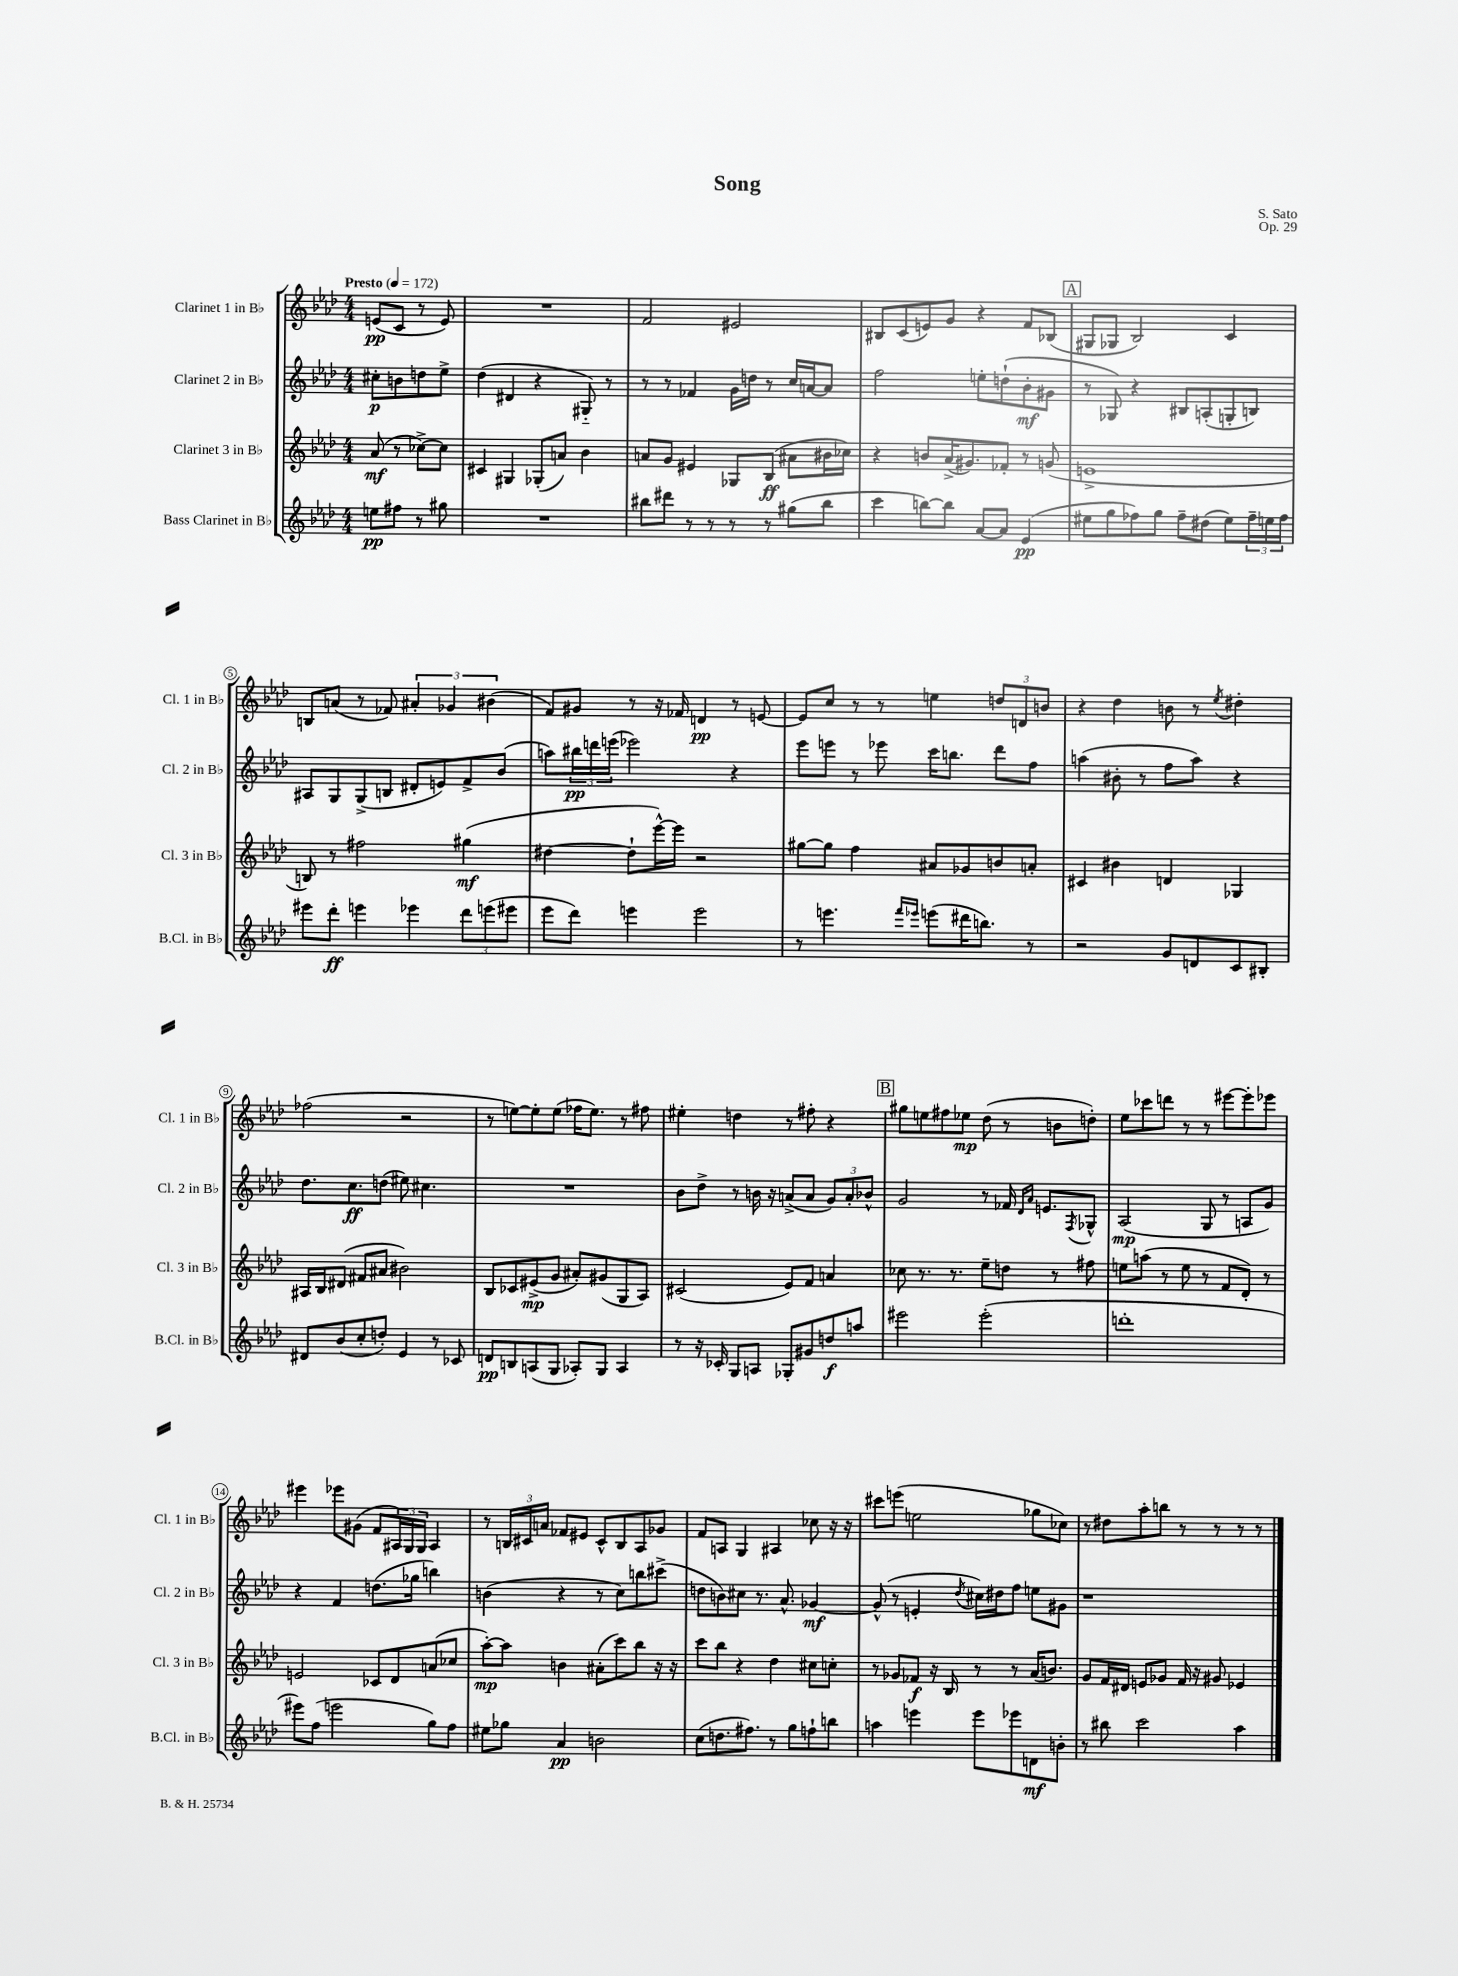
\header { title = "Song" composer = "S. Sato" opus = "Op. 29" }
<<
\new StaffGroup <<
\new Staff = "s0" \with { instrumentName = "Clarinet 1 in Bb" shortInstrumentName = "Cl. 1 in Bb" } {
    \clef treble \key aes \major \numericTimeSignature \time 4/4 \partial 2 \tempo "Presto" 4 = 172
    e'8\pp( c'8 r8 e'8) |
    R1 |
    f'2 eis'2 |
    bis8 c'8( e'8) g'8 r4 f'8 bes8( |
    \mark \markup { \box "A" } gis8 ges8 bes2) c'4 |
    b8 a'8( r8 fes'8) \tuplet 3/2 { ais'4-. ges'4 bis'4( } |
    f'8) gis'8 r8 r16 fes'16 d'4\pp r8 e'8~ |
    e'8 c''8 r8 r8 e''4 \tuplet 3/2 { d''8 d'8 b'8 } |
    r4 des''4 b'8 r8 \acciaccatura { ees''8 } dis''4-. |
    fes''2( r2 |
    r8 e''8~) e''8-. e''8( fes''16 e''8.) r8 fis''8 |
    eis''4-. d''4 r8 fis''8-. r4 |
    \mark \markup { \box "B" } gis''8 e''8 fis''8 ees''8\mp des''8( r8 b'8 d''8-.) |
    ees''8 ces'''8 d'''8 r8 r8 eis'''8~ eis'''8-. ees'''8 |
    eis'''4 ees'''8 gis'8( f'8 \tuplet 3/2 { ais16) g16 g16 } ais4 |
    r8 \tuplet 3/2 { b16 cis'16 a'16 } fes'8 eis'8 cis'8-^ b8 aes8 ges'8 |
    f'8 a8 g4 ais4 ces''8 r16 r16 |
    cis'''8 e'''8( e''2 ges''8 ces''8) |
    r8 dis''8 aes''8-. b''8 r8 r8 r8 r8 \bar "|." |
}
\new Staff = "s1" \with { instrumentName = "Clarinet 2 in Bb" shortInstrumentName = "Cl. 2 in Bb" } {
    \clef treble \key aes \major \numericTimeSignature \time 4/4 \partial 2
    cis''8-.\p b'8 d''8 ees''8-> |
    des''4( dis'4 r4 gis8-_) r8 |
    r8 r8 fes'4 g'16 d''16 r8 c''16 a'16~ a'8 |
    f''2 e''8-. d''8-!( bes'8-.\mf gis'8 |
    \mark \markup { \box "A" } r8 ges8) r4 bis8 a8-.( g8-. b8) |
    ais8 g8 g8->( b8 dis'8-. e'8) f'8-> bes'8( |
    a''8) \tuplet 3/2 { bis''16\pp d'''16 e'''16( } ees'''2) r4 |
    ees'''8 e'''8 r8 ees'''8 c'''16 b''8. des'''8 f''8 |
    a''4( bis'8-. r8 f''8 a''8) r4 |
    des''8. c''8.\ff d''8( eis''8) cis''4. |
    R1 |
    bes'8 des''8-> r8 b'16 r16 a'8->( a'8 \tuplet 3/2 { g'8) a'8-. bes'8-^ } |
    \mark \markup { \box "B" } g'2 r8 fes'16 \grace { des'16 aes'16 } e'8. \acciaccatura { f8 } ges8-^ |
    aes2\mp( g8 r8 a8 g'8) |
    r4 f'4 d''8.( ges''16 b''4) |
    b'4( r4 r8 c''8) b''8 cis'''8->( |
    d''8 b'8) cis''8 r8. aes'8.-^ ges'4~\mf |
    ges'8-^( r8 e'4-. \acciaccatura { des''8 } cis''16) dis''16 f''8 e''8 gis'8 |
    r1 \bar "|." |
}
\new Staff = "s2" \with { instrumentName = "Clarinet 3 in Bb" shortInstrumentName = "Cl. 3 in Bb" } {
    \clef treble \key aes \major \numericTimeSignature \time 4/4 \partial 2
    aes'8\mf( r8 ces''8~->) ces''8 |
    cis'4 gis4 ges8-.( a'8) bes'4 |
    a'8 g'8 eis'4 ges8 bes8\ff( ais'8 bis'16 ces''16) |
    r4 b'8 aes'16->( gis'8.) fes'8-. r8 g'8( |
    \mark \markup { \box "A" } e'1-> |
    b8) r8 fis''2 gis''4\mf( |
    dis''4~ dis''8-! ees'''16~-^) ees'''16 r2 |
    gis''8~ gis''8 f''4 ais'8 ges'8 b'8 a'8-. |
    cis'4 bis'4 d'4 ges4 |
    ais16 bes16 dis'8( fis'8 ais'8 bis'2) |
    bes8 ces'8 eis'8->\mp( g'8 ais'8-.) gis'8( g8 aes8) |
    cis'2( ees'8) f'8 a'4 |
    \mark \markup { \box "B" } ces''8 r8. r8. ees''8-- d''8 r8 fis''8 |
    e''8 a''8( r8 e''8 r8 f'8 des'8-.) r8 |
    e'2 ces'8 des'8 a'8( ces''8 |
    aes''8~-.\mp) aes''8 b'4 ais'8-.( c'''8) bes''8 r16 r16 |
    c'''8 bes''8 r4 des''4 cis''8 c''8-. |
    r8 ges'8 fes'8\f r16 bes16 r8 r8 aes'16( b'8.) |
    g'8 f'16 dis'16 e'8 ges'8 f'16 r16 gis'8 ees'4 \bar "|." |
}
\new Staff = "s3" \with { instrumentName = "Bass Clarinet in Bb" shortInstrumentName = "B.Cl. in Bb" } {
    \clef treble \key aes \major \numericTimeSignature \time 4/4 \partial 2
    e''8\pp fis''8 r8 gis''8 |
    R1 |
    bis''8 dis'''8 r8 r8 r8 r8 gis''8( bis''8 |
    c'''4 b''8~) b''8 aes'8~ aes'8 ees'4\pp( |
    \mark \markup { \box "A" } eis''8 g''8 fes''8) g''8 fes''8-- dis''8( eis''8) \tuplet 3/2 { fes''16-- e''16 fes''16 } |
    eis'''8 des'''8-.\ff e'''4 ees'''4 \tuplet 3/2 { des'''8 e'''8( eis'''8 } |
    ees'''8 des'''8) e'''4 e'''2 |
    r8 e'''4. \grace { f'''16 ees'''16 } e'''8( dis'''16 b''8.) r8 |
    r2 g'8 d'8 c'8 bis8-. |
    dis'8 bes'8( c''8-. d''8-.) ees'4 r8 ces'8 |
    d'8\pp b8 a8( g8 aes8-.) g8 aes4 |
    r8 r16 ces'16-. g8 a8 ges8-. gis'8 d''8\f a''8 |
    \mark \markup { \box "B" } eis'''2 eis'''2-.( |
    d'''1-. |
    eis'''8) f''8( e'''2 g''8) f''8 |
    eis''8 ges''8 aes'4\pp b'2 |
    c''8( d''8. fis''8.) r8 g''8 f''8-! b''8 |
    a''4 e'''4 e'''8 ees'''8 d'8\mf b'8-. |
    r8 bis''8 c'''2 aes''4 \bar "|." |
}
>>
>>
\layout { \context { \Score \override BarNumber.stencil = #(make-stencil-circler 0.1 0.3 ly:text-interface::print) } }
